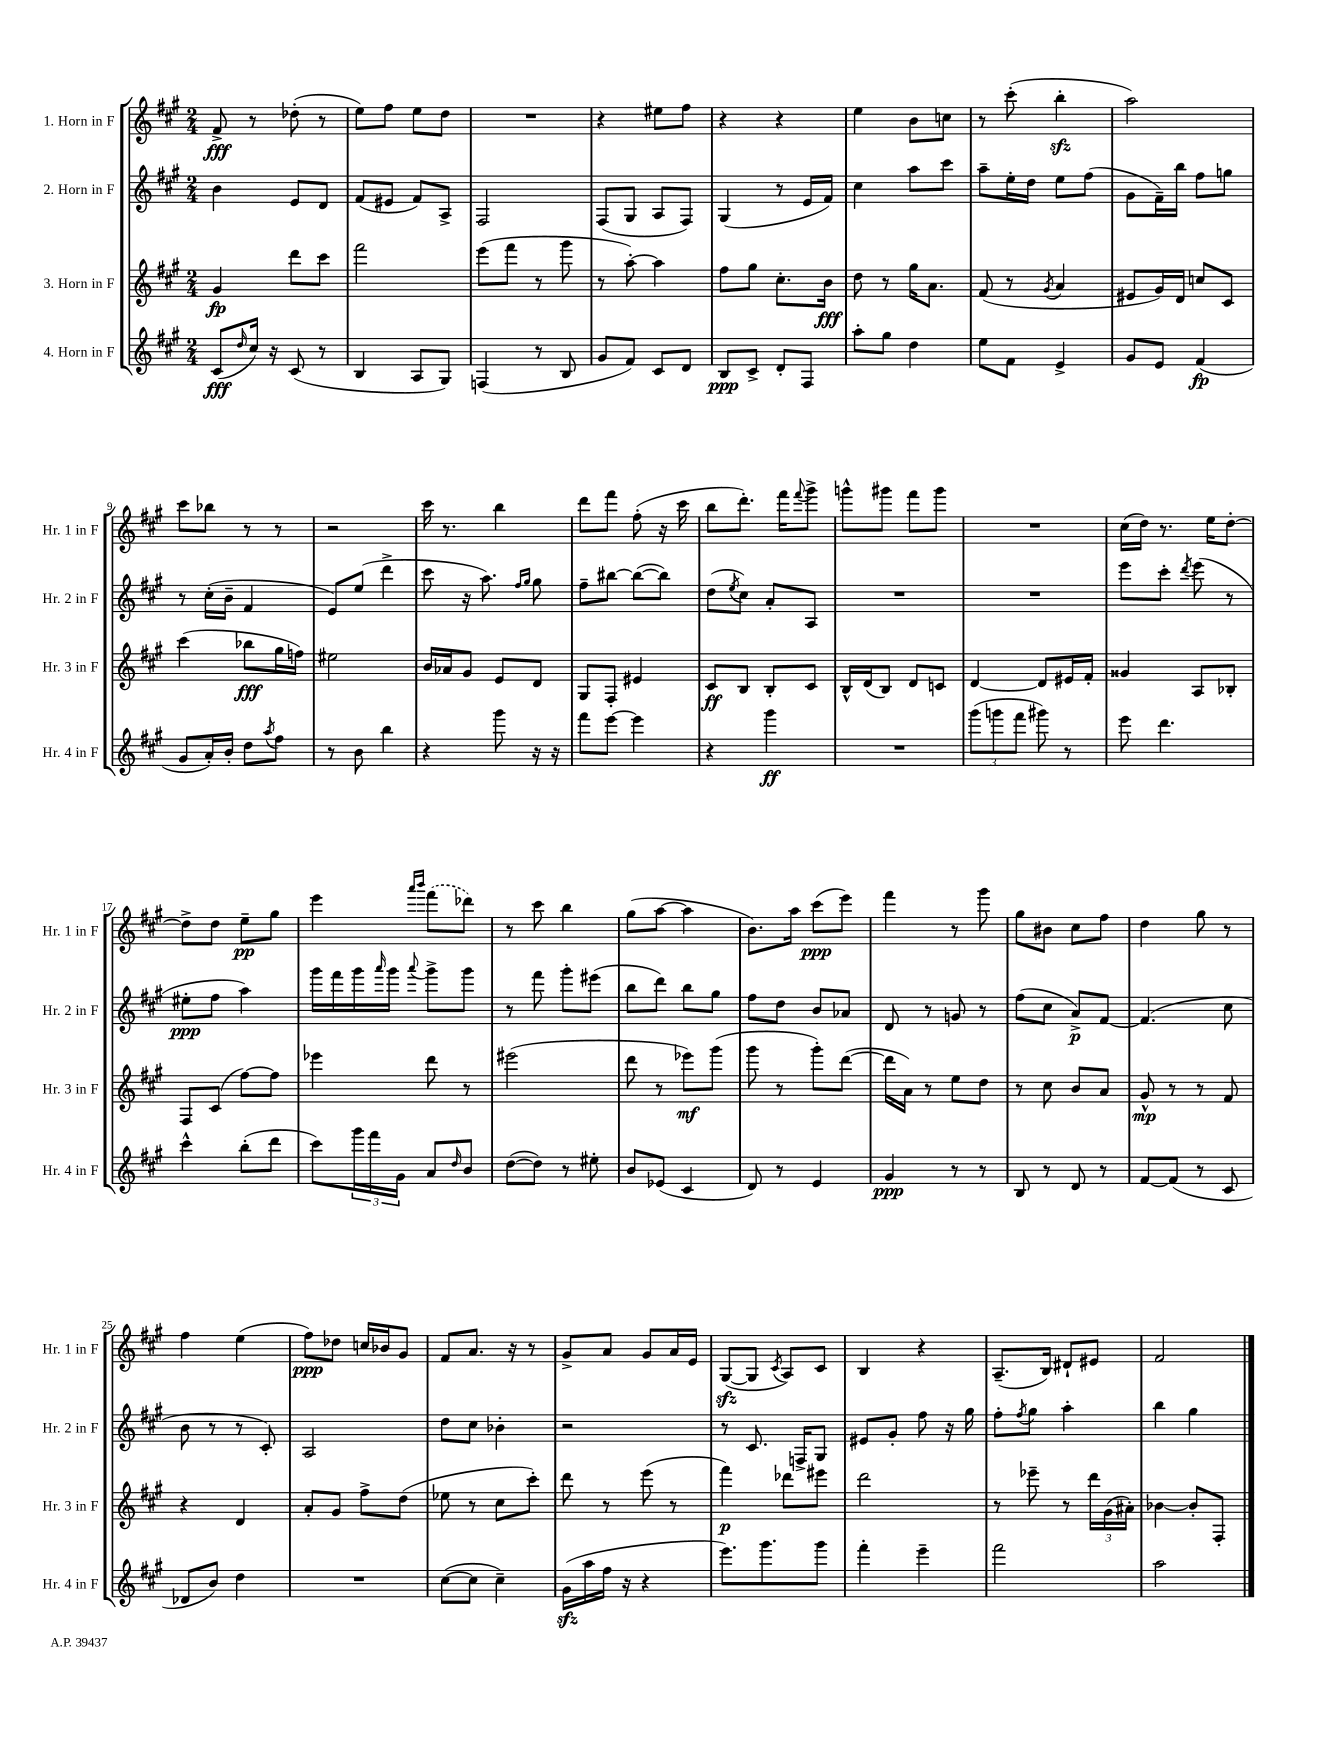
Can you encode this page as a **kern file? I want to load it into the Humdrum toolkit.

**kern	**dynam	**kern	**dynam	**kern	**dynam	**kern	**dynam
*part4	*part4	*part3	*part3	*part2	*part2	*part1	*part1
*staff4	*staff4	*staff3	*staff3	*staff2	*staff2	*staff1	*staff1
*I"4. Horn in F	*	*I"3. Horn in F	*	*I"2. Horn in F	*	*I"1. Horn in F	*
*I'Hr. 4 in F	*	*I'Hr. 3 in F	*	*I'Hr. 2 in F	*	*I'Hr. 1 in F	*
*clefG2	*	*clefG2	*	*clefG2	*	*clefG2	*
*k[f#c#g#]	*	*k[f#c#g#]	*	*k[f#c#g#]	*	*k[f#c#g#]	*
*M2/4	*	*M2/4	*	*M2/4	*	*M2/4	*
=1	=1	=1	=1	=1	=1	=1	=1
(8c#/L	fff	4g#/	fp	4b\	.	8f#^/	fff
16qqdd/	.	.	.	.	.	.	.
16cc#/Jk)	.	.	.	.	.	8r	.
16r	.	.	.	.	.	.	.
(8c#/	.	8ddd\L	.	8e/L	.	(8dd-X'\	.
8r	.	8ccc#\J	.	8d/J	.	8r	.
=2	=2	=2	=2	=2	=2	=2	=2
4B/	.	2fff#\	.	(8f#/L	.	8ee\L)	.
.	.	.	.	8e#X/J	.	8ff#\J	.
8A/L	.	.	.	8f#/L)	.	8ee\L	.
8G#/J)	.	.	.	8A^/J	.	8dd\J	.
=3	=3	=3	=3	=3	=3	=3	=3
(4Fn/	.	(8eee\L	.	2F#/	.	2r	.
.	.	8fff#\J	.	.	.	.	.
8r	.	8r	.	.	.	.	.
8B/	.	8ggg#\	.	.	.	.	.
=4	=4	=4	=4	=4	=4	=4	=4
8g#/L	.	8r	.	(8F#/L	.	4r	.
8f#/J)	.	[8aa'\)	.	8G#/J	.	.	.
8c#/L	.	4aa\]	.	8A/L	.	8ee#X\L	.
8d/J	.	.	.	8F#/J)	.	8ff#\J	.
=5	=5	=5	=5	=5	=5	=5	=5
8B/L	ppp	8ff#\L	.	(4G#/	.	4r	.
8c#^/J	.	8gg#\J	.	.	.	.	.
8d'/L	.	8.cc#'\L	.	8r	.	4r	.
8F#/J	.	.	.	16e/LL	.	.	.
.	.	16b\Jk	fff	16f#/JJ)	.	.	.
=6	=6	=6	=6	=6	=6	=6	=6
8aa'\L	.	8dd\	.	4cc#\	.	4ee\	.
8gg#\J	.	8r	.	.	.	.	.
4dd\	.	16gg#\KL	.	8aa\L	.	8b\L	.
.	.	8.a\J	.	.	.	.	.
.	.	.	.	8ccc#\J	.	8ccn\J	.
=7	=7	=7	=7	=7	=7	=7	=7
8ee\L	.	(8f#/	.	8aa~\L	.	8r	.
8f#\J	.	8r	.	16ee'\L	.	(8ccc#'\	.
.	.	.	.	16dd\JJ	.	.	.
.	.	8qg#/	.	.	.	.	.
4e^/	.	4a/	.	8ee\L	.	4bbzz'\	.
.	.	.	.	(8ff#\J	.	.	.
=8	=8	=8	=8	=8	=8	=8	=8
8g#/L	.	8e#X/L	.	8g#\L	.	2aa\)	.
8e/J	.	16g#/L)	.	16f#~\L)	.	.	.
.	.	16d/JJ	.	16bb\JJ	.	.	.
(4f#/	fp	8ccn/L	.	8ff#\L	.	.	.
.	.	8c#/J	.	8ggn\J	.	.	.
!!LO:LB:g=z
=9	=9	=9	=9	=9	=9	=9	=9
8g#/L	.	(4ccc#\	.	8r	.	8ccc#\L	.
16a'/L)	.	.	.	(16cc#'\LL	.	8bb-X\J	.
16b'/JJ	.	.	.	16b~\JJ	.	.	.
8dd\L	.	8bb-X\L	fff	4f#/	.	8r	.
8qaa/	.	.	.	.	.	.	.
8ff#\J	.	16gg#\L	.	.	.	8r	.
.	.	16ffn\JJ)	.	.	.	.	.
=10	=10	=10	=10	=10	=10	=10	=10
8r	.	2ee#X\	.	8e/L)	.	2r	.
8b\	.	.	.	(8ee/J	.	.	.
4bb\	.	.	.	4ddd^\	.	.	.
=11	=11	=11	=11	=11	=11	=11	=11
4r	.	16b/LL	.	8ccc#\	.	16ccc#\	.
.	.	16a-X/J	.	.	.	8.r	.
.	.	8g#/J	.	16r	.	.	.
.	.	.	.	8.aa\)	.	.	.
8ggg#\	.	8e/L	.	.	.	4bb\	.
.	.	.	.	16qqff#/LL	.	.	.
.	.	.	.	16qqgg#/JJ	.	.	.
16r	.	8d/J	.	8gg#\	.	.	.
16r	.	.	.	.	.	.	.
=12	=12	=12	=12	=12	=12	=12	=12
8fff#\L	.	8G#/L	.	8ff#~\L	.	8ddd\L	.
[8eee\J	.	8F#'/J	.	[8bb#X\J	.	8fff#\J	.
4eee\]	.	4e#X/	.	(8bb#\L_	.	(8ff#'\	.
.	.	.	.	8bb#\J])	.	16r	.
.	.	.	.	.	.	16ccc#\	.
=13	=13	=13	=13	=13	=13	=13	=13
4r	.	8c#/L	ff	(8dd\L	.	8bb\L	.
.	.	.	.	8qee/	.	.	.
.	.	8B/J	.	8cc#\J)	.	8.ddd'\J)	.
4ggg#\	ff	8B'/L	.	8a'/L	.	.	.
.	.	.	.	.	.	16fff#\KL	.
.	.	.	.	.	.	8qqfff#/	.
.	.	8c#/J	.	8A/J	.	8ggg#^\J	.
=14	=14	=14	=14	=14	=14	=14	=14
2r	.	16B^^/LL	.	2r	.	8gggn^^\L	.
.	.	(16d/J	.	.	.	.	.
.	.	8B/J)	.	.	.	8ggg#X\J	.
.	.	8d/L	.	.	.	8fff#\L	.
.	.	8cn/J	.	.	.	8ggg#\J	.
=15	=15	=15	=15	=15	=15	=15	=15
(12ggg#\L	.	[4d/	.	2r	.	2r	.
12gggn\	.	.	.	.	.	.	.
12fff#\J	.	.	.	.	.	.	.
8ggg#X\)	.	8d/L]	.	.	.	.	.
8r	.	16e#X/L	.	.	.	.	.
.	.	16f#'/JJ	.	.	.	.	.
=16	=16	=16	=16	=16	=16	=16	=16
8eee\	.	4g##X/	.	8eee\L	.	(16cc#\LL	.
.	.	.	.	.	.	16dd\JJ)	.
4.ddd\	.	.	.	8ccc#'\J	.	8.r	.
.	.	.	.	8qddd/	.	.	.
.	.	8A/L	.	(8eee\	.	.	.
.	.	.	.	.	.	16ee\KL	.
.	.	8B-X'/J	.	8r	.	[8dd'\J	.
!!LO:LB:g=z
=17	=17	=17	=17	=17	=17	=17	=17
4ccc#^^\	.	8F#/L	.	8ee#X'\L	ppp	8dd^\L]	.
.	.	(8c#/J	.	8ff#\J	.	8dd\J	.
(8bb'\L	.	[8ff#\L)	.	4aa\)	.	8ee~\L	pp
8ddd\J	.	8ff#\J]	.	.	.	8gg#\J	.
=18	=18	=18	=18	=18	=18	=18	=18
8ccc#\L)	.	4eee-X\	.	16ggg#\LL	.	4eee\	.
.	.	.	.	16fff#\	.	.	.
24ggg#\L	.	.	.	16ggg#\	.	.	.
24fff#\	.	.	.	.	.	.	.
.	.	.	.	16qqaaa/	.	.	.
.	.	.	.	16ggg#\JJ	.	.	.
24g#\JJ	.	.	.	.	.	.	.
.	.	.	.	.	.	16qqaaa/LL	.
.	.	.	.	8qqaaa/	.	16qqbbb/JJ	.
8a/L	.	8ddd\	.	8ggg#^\L	.	(8fff#\L	.
16qqdd/	.	.	.	.	.	.	.
8b/J	.	8r	.	8ggg#\J	.	8ddd-X\J)	.
=19	=19	=19	=19	=19	=19	=19	=19
([8dd\L	.	(2eee#X\	.	8r	.	8r	.
8dd\J])	.	.	.	8fff#\	.	8ccc#\	.
8r	.	.	.	8ggg#'\L	.	4bb\	.
8ee#X'\	.	.	.	(8eee#X\J	.	.	.
=20	=20	=20	=20	=20	=20	=20	=20
8b/L	.	8ddd\	.	8bb\L	.	(8gg#\L	.
(8e-X/J	.	8r	.	8ddd\J)	.	[8aa\J	.
4c#/	.	8eee-X\L)	mf	8bb\L	.	4aa\]	.
.	.	(8ggg#\J	.	8gg#\J	.	.	.
=21	=21	=21	=21	=21	=21	=21	=21
8d/)	.	8ggg#\	.	8ff#\L	.	8.b\L)	.
8r	.	8r	.	8dd\J	.	.	.
.	.	.	.	.	.	16aa\Jk	.
4e/	.	8ggg#'\L)	.	8b/L	.	(8ccc#\L	ppp
.	.	([8ddd\J	.	8a-X/J	.	8eee\J)	.
=22	=22	=22	=22	=22	=22	=22	=22
4g#/	ppp	16ddd\LL]	.	8d/	.	4fff#\	.
.	.	16a\JJ)	.	.	.	.	.
.	.	8r	.	8r	.	.	.
8r	.	8ee\L	.	8gn/	.	8r	.
8r	.	8dd\J	.	8r	.	8ggg#\	.
=23	=23	=23	=23	=23	=23	=23	=23
8B/	.	8r	.	(8ff#\L	.	8gg#\L	.
8r	.	8cc#\	.	8cc#\J	.	8b#X\J	.
8d/	.	8b/L	.	8a^/L)	p	8cc#\L	.
8r	.	8a/J	.	[8f#/J	.	8ff#\J	.
=24	=24	=24	=24	=24	=24	=24	=24
[8f#/L	.	8g#^^/	mp	(4.f#/]	.	4dd\	.
(8f#/J]	.	8r	.	.	.	.	.
8r	.	8r	.	.	.	8gg#\	.
8c#/	.	8f#/	.	8cc#\	.	8r	.
!!LO:LB:g=z
=25	=25	=25	=25	=25	=25	=25	=25
8d-X/L	.	4r	.	8b\	.	4ff#\	.
8b/J)	.	.	.	8r	.	.	.
4dd\	.	4d/	.	8r	.	(4ee\	.
.	.	.	.	8c#'/)	.	.	.
=26	=26	=26	=26	=26	=26	=26	=26
2r	.	8a'/L	.	2A/	.	8ff#\L)	ppp
.	.	8g#/J	.	.	.	8dd-X\J	.
.	.	8ff#^\L	.	.	.	16ccn/LL	.
.	.	.	.	.	.	16b-X/J	.
.	.	(8dd\J	.	.	.	8g#/J	.
=27	=27	=27	=27	=27	=27	=27	=27
([8cc#\L	.	8ee-X\	.	8dd\L	.	8f#/L	.
8cc#\J]	.	8r	.	8cc#\J	.	8.a/J	.
4cc#~\)	.	8cc#\L	.	4b-X'\	.	.	.
.	.	.	.	.	.	16r	.
.	.	8ccc#'\J)	.	.	.	8r	.
=28	=28	=28	=28	=28	=28	=28	=28
(16g#zz\LL	.	8ddd\	.	2r	.	8g#^/L	.
16aa\	.	.	.	.	.	.	.
16ff#\JJ	.	8r	.	.	.	8a/J	.
16r	.	.	.	.	.	.	.
4r	.	(8eee\	.	.	.	8g#/L	.
.	.	8r	.	.	.	16a/L	.
.	.	.	.	.	.	16e/JJ	.
=29	=29	=29	=29	=29	=29	=29	=29
8.eee\L)	.	4fff#\)	p	8r	.	([8G#zz/L	.
.	.	.	.	8.c#/	.	8G#/J]	.
8.ggg#\	.	.	.	.	.	.	.
.	.	.	.	.	.	8qc#/	.
.	.	8ddd-X\L	.	.	.	8A/L)	.
.	.	.	.	16Fn^/KL	.	.	.
8ggg#\J	.	8eee#X\J	.	8G#/J	.	8c#/J	.
=30	=30	=30	=30	=30	=30	=30	=30
4fff#'\	.	2ddd\	.	8e#X/L	.	4B/	.
.	.	.	.	8g#'/J	.	.	.
4eee~\	.	.	.	8ff#\	.	4r	.
.	.	.	.	16r	.	.	.
.	.	.	.	16gg#\	.	.	.
=31	=31	=31	=31	=31	=31	=31	=31
2fff#\	.	8r	.	8ff#'\L	.	(8.A~/L	.
.	.	.	.	8qff#/	.	.	.
.	.	8eee-X~\	.	8gg#\J	.	.	.
.	.	.	.	.	.	16B/Jk)	.
.	.	8r	.	4aa'\	.	8d#X`/L	.
.	.	24ddd\LL	.	.	.	8e#X/J	.
.	.	(24g#\	.	.	.	.	.
.	.	24a#X'\JJ)	.	.	.	.	.
=32	=32	=32	=32	=32	=32	=32	=32
2aa\	.	[4b-X\	.	4bb\	.	2f#/	.
.	.	8b-'/L]	.	4gg#\	.	.	.
.	.	8F#'/J	.	.	.	.	.
==	==	==	==	==	==	==	==
*-	*-	*-	*-	*-	*-	*-	*-
